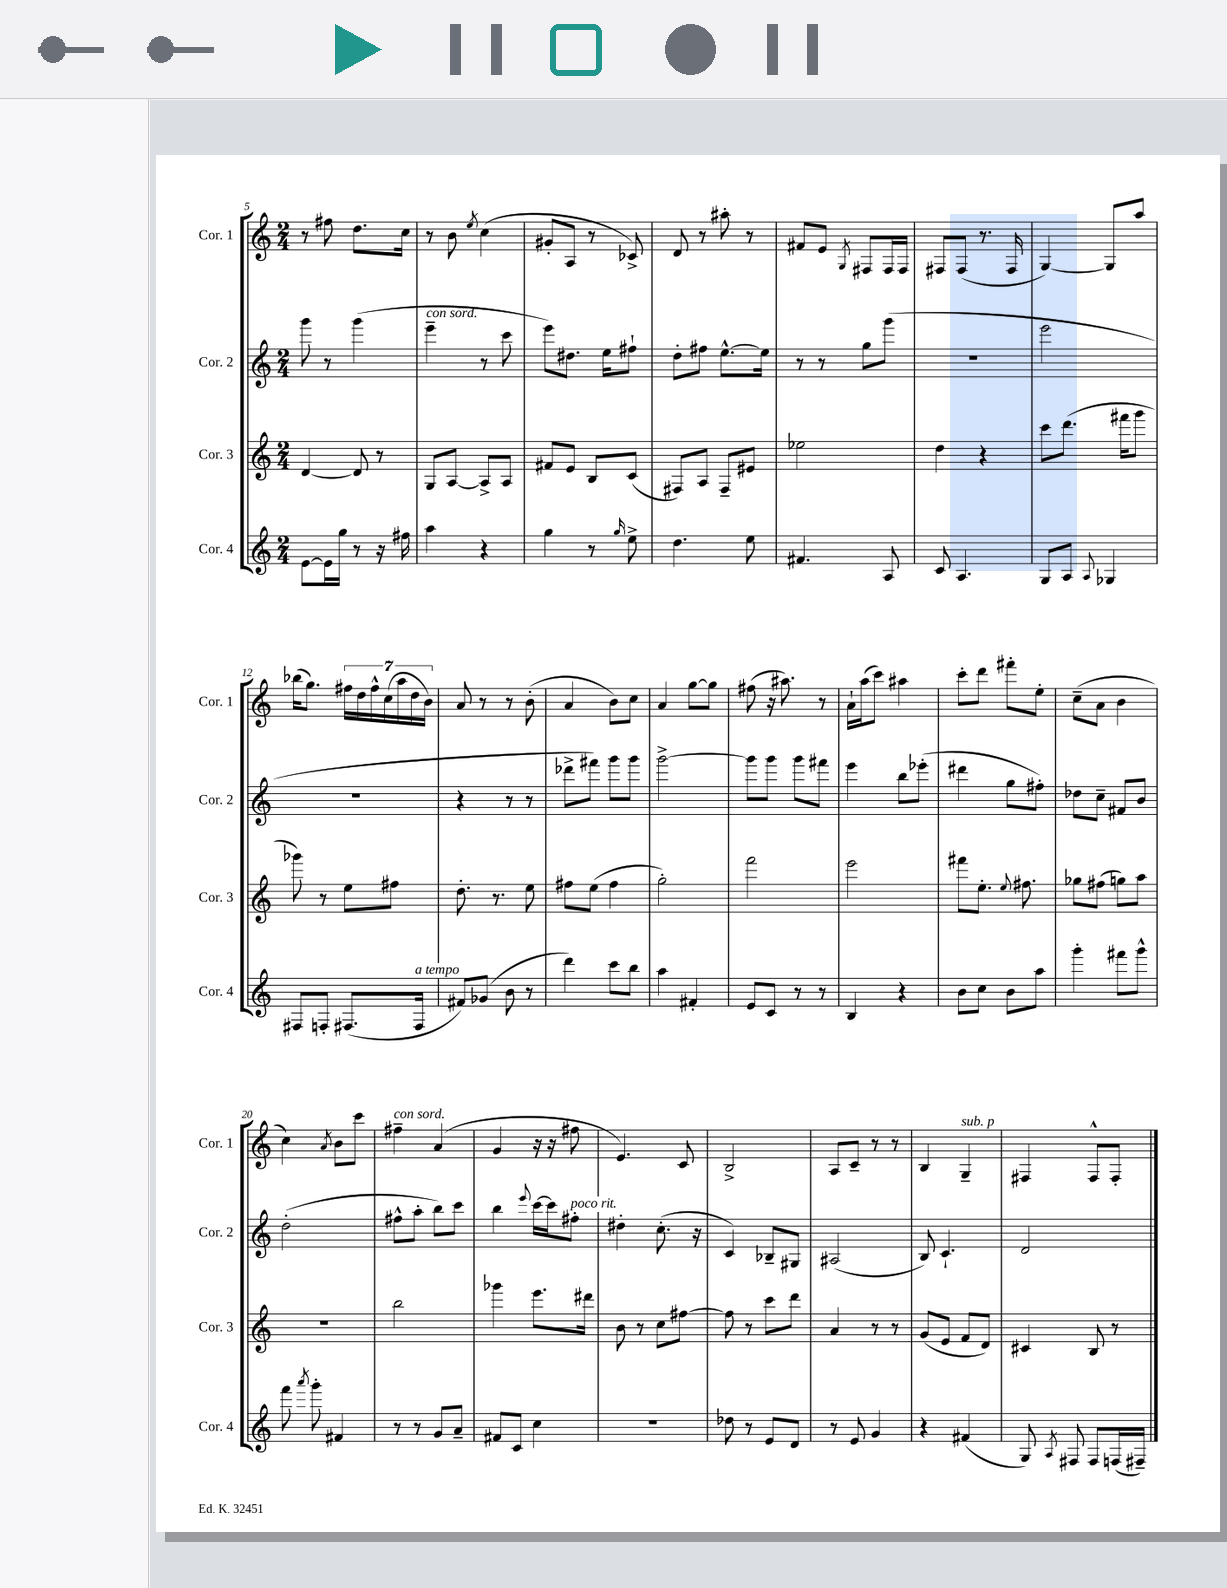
<<
\new StaffGroup <<
\new Staff = "s0" \with { instrumentName = "Cor. 1" shortInstrumentName = "Cor. 1" } {
    \clef treble \key c \major \numericTimeSignature \time 2/4
    \autoBeamOff r8 fis''8 d''8.[ c''16] |
    r8 b'8 \acciaccatura { e''8 } c''4( |
    gis'8[-. a8] r8 ces'8->) |
    d'8 r8 ais''8-. r8 |
    fis'8[ e'8] \acciaccatura { g8 } fis8[ fis16 fis16] |
    fis8[ fis8]( r8. fis16 |
    g4~) g8[ a''8] |
    bes''16[( g''8.]) \tuplet 7/4 { fis''16[ d''16 fis''16-^ c''16( a''16 d''16 b'16]) } |
    a'8 r8 r8 b'8-.( |
    a'4 b'8[) c''8] |
    a'4 g''8[~ g''8] |
    fis''8( r16 ais''8.) r8 |
    a'16[-! a''16( c'''8]) ais''4 |
    c'''8[-. d'''8] fis'''8[-. e''8]-. |
    c''8[--( a'8] b'4 |
    c''4) \acciaccatura { a'8 } b'8[ c'''8] |
    fis''4--^\markup { \italic "con sord." } a'4( |
    g'4 r16 r16 fis''8 |
    e'4.) c'8 |
    b2-> |
    a8[ c'8]-- r8 r8 |
    b4 g4--^\markup { \italic "sub. p" } |
    fis4 fis8[-^ fis8]-. \bar "|." |
}
\new Staff = "s1" \with { instrumentName = "Cor. 2" shortInstrumentName = "Cor. 2" } {
    \clef treble \key c \major \numericTimeSignature \time 2/4
    \autoBeamOff g'''8 r8 g'''4( |
    e'''4--^\markup { \italic "con sord." } r8 c'''8 |
    e'''8[) dis''8.] e''16[ fis''8]-! |
    d''8[-. fis''8] e''8.[~-^ e''16] |
    r8 r8 g''8[ g'''8]( |
    r2 |
    e'''2 |
    R2 |
    r4 r8 r8 |
    des'''8[-> fis'''8]) g'''8[ g'''8] |
    g'''2~-> |
    g'''8[ g'''8] g'''8[ fis'''8] |
    e'''4 b''8[ ees'''8]-.( |
    dis'''4 g''8[ fis''8]-.) |
    des''8[ c''8]-- fis'8[ b'8] |
    d''2-.( |
    fis''8[-^ a''8]-. b''8[) c'''8] |
    b''4 \appoggiatura { e'''8 } c'''16[~ c'''16 fis''8]-.^\markup { \italic "poco rit." } |
    dis''4-. c''8.-.( r16 |
    c'4) bes8[-- gis8] |
    ais2( |
    b8) c'4.-! |
    d'2 \bar "|." |
}
\new Staff = "s2" \with { instrumentName = "Cor. 3" shortInstrumentName = "Cor. 3" } {
    \clef treble \key c \major \numericTimeSignature \time 2/4
    \autoBeamOff d'4~ d'8 r8 |
    g8[ a8]~ a8[-> a8] |
    fis'8[ e'8] b8[ c'8]( |
    fis8[) a8] fis8[-- eis'8] |
    ees''2 |
    d''4 r4 |
    c'''8[ d'''8.]( fis'''16[ g'''8] |
    ges'''8) r8 e''8[ fis''8] |
    d''8.-. r8. e''8 |
    fis''8[ e''8]( fis''4 |
    g''2-.) |
    f'''2 |
    e'''2 |
    fis'''8[ e''8.]-. \appoggiatura { e''8 } fis''8. |
    ges''8[ fis''8]( g''8[) a''8] |
    r2 |
    b''2 |
    ges'''4 e'''8.[ dis'''16] |
    b'8 r8 c''8[ fis''8]~ |
    fis''8 r8 c'''8[ d'''8] |
    a'4 r8 r8 |
    g'8[( e'8] f'8[ d'8]) |
    cis'4 b8 r8 \bar "|." |
}
\new Staff = "s3" \with { instrumentName = "Cor. 4" shortInstrumentName = "Cor. 4" } {
    \clef treble \key c \major \numericTimeSignature \time 2/4
    \autoBeamOff e'8[~ e'16 g''16] r8 r16 fis''16 |
    a''4 r4 |
    g''4 r8 \grace { g''16 } e''8-> |
    d''4. e''8 |
    fis'4. a8 |
    c'8 a4. |
    g8[ a8] \appoggiatura { a8 } ges4 |
    fis8[ f8]-. fis8.[( fis16]^\markup { \italic "a tempo" } |
    fis'8[) ges'8]( b'8 r8 |
    d'''4) c'''8[ b''8] |
    a''4 fis'4-. |
    e'8[ c'8] r8 r8 |
    b4 r4 |
    b'8[ c''8] b'8[ a''8] |
    g'''4-. fis'''8[ g'''8]-^ |
    f'''8 \acciaccatura { a'''8 } g'''8-. fis'4 |
    r8 r8 g'8[ a'8]-- |
    fis'8[ c'8] c''4 |
    r2 |
    des''8 r8 e'8[ d'8] |
    r8 e'8 g'4 |
    r4 fis'4( |
    g8) \acciaccatura { a8 } fis8 fis8[ f16( fis16]--) \bar "|." |
}
>>
>>
\layout { \context { \Score currentBarNumber = #5 } }
